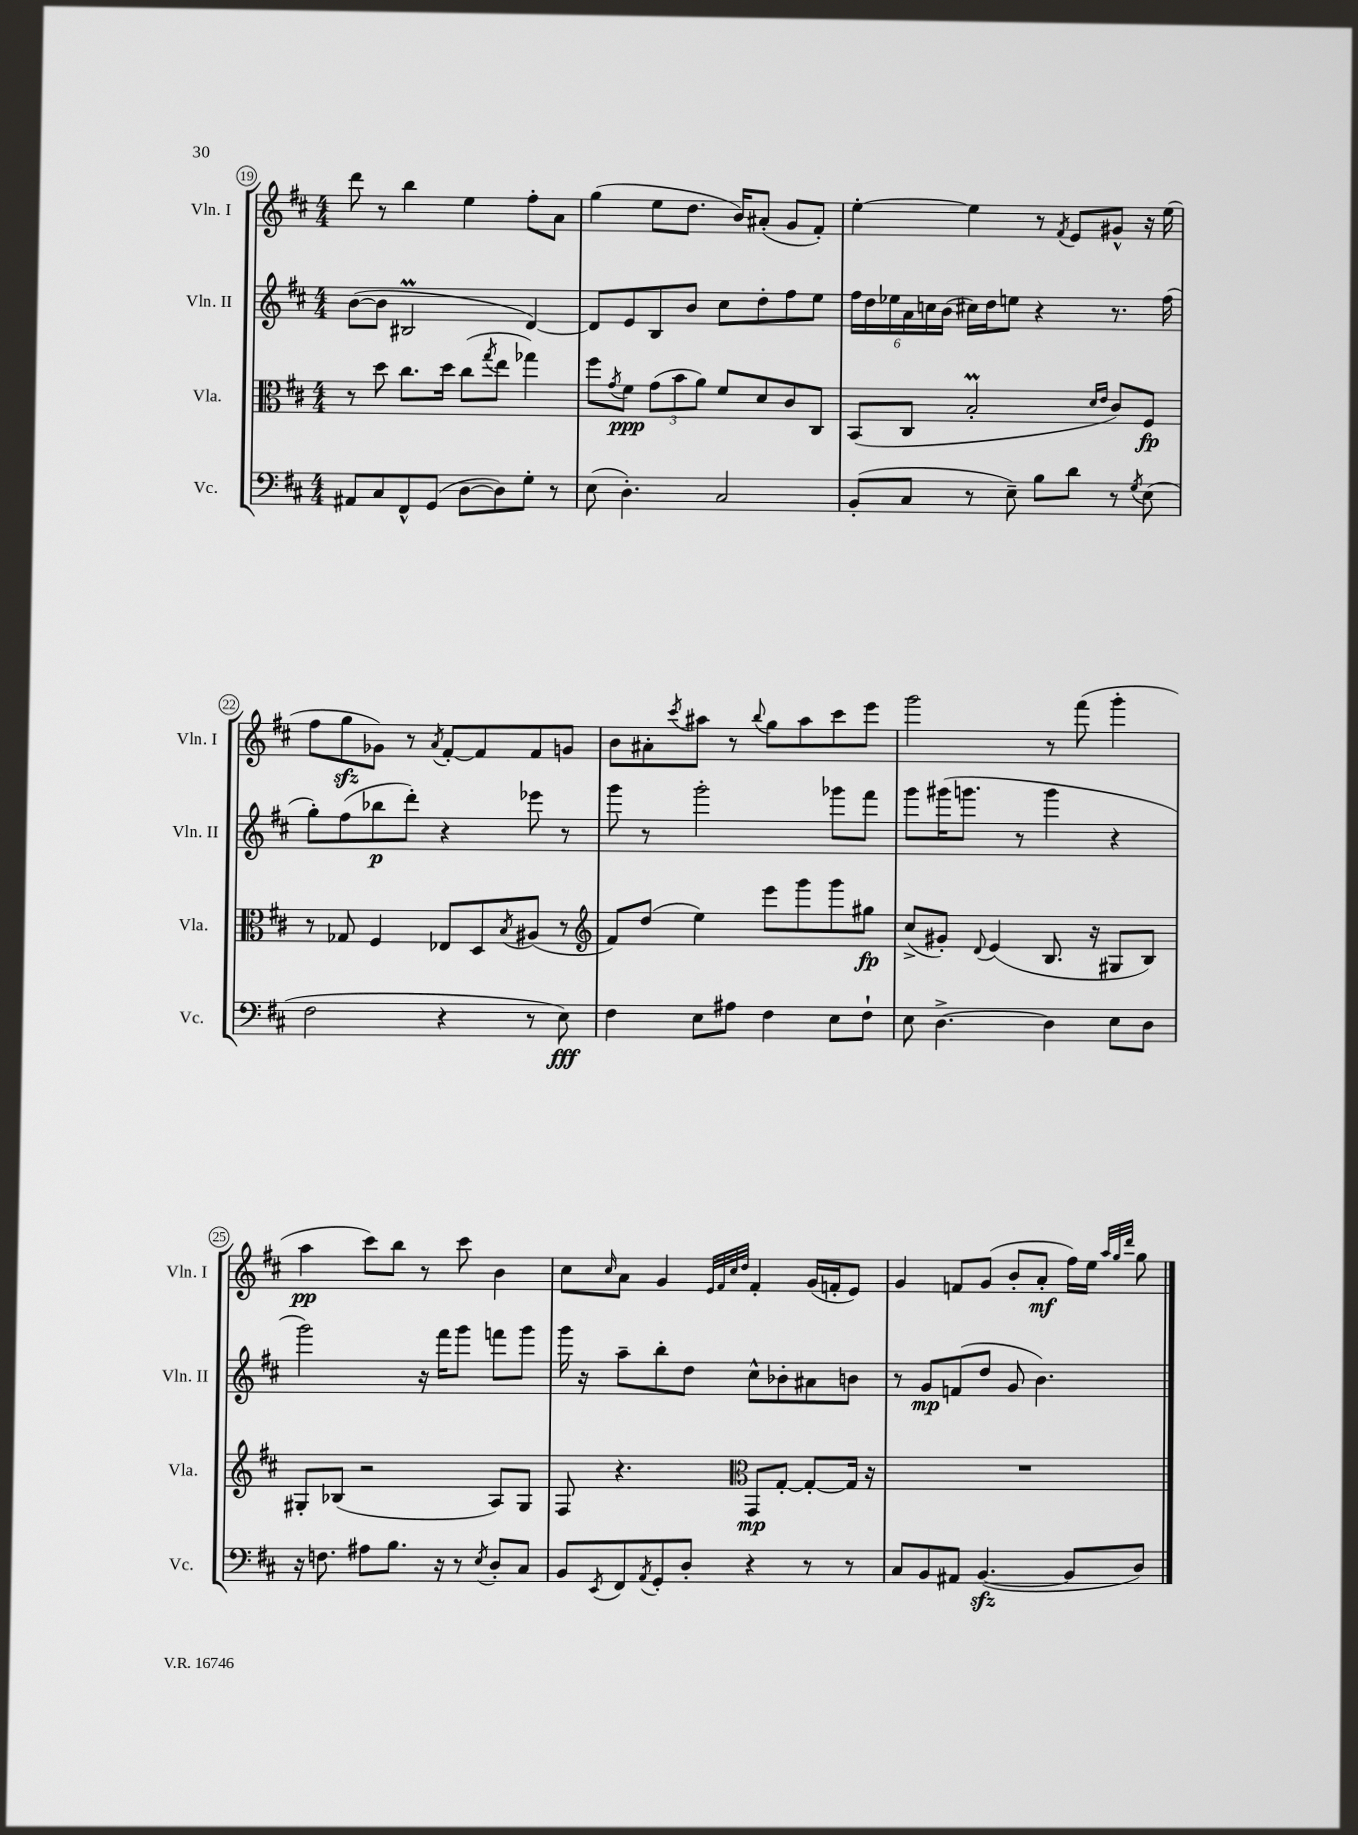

**kern	**dynam	**kern	**dynam	**kern	**dynam	**kern	**dynam
*part4	*part4	*part3	*part3	*part2	*part2	*part1	*part1
*staff4	*staff4	*staff3	*staff3	*staff2	*staff2	*staff1	*staff1
*I"Vc.	*	*I"Vla.	*	*I"Vln. II	*	*I"Vln. I	*
*I'Vc.	*	*I'Vla.	*	*I'Vln. II	*	*I'Vln. I	*
*clefF4	*	*clefC3	*	*clefG2	*	*clefG2	*
*k[f#c#]	*	*k[f#c#]	*	*k[f#c#]	*	*k[f#c#]	*
*M4/4	*	*M4/4	*	*M4/4	*	*M4/4	*
=19	=19	=19	=19	=19	=19	=19	=19
8AA#X/L	.	8r	.	([8b\L	.	8ddd\	.
8C#/	.	8dd\	.	8b\J]	.	8r	.
8FF#^^/	.	8.cc#\L	.	2B#Xm/	.	4bb\	.
(8GG/J	.	.	.	.	.	.	.
.	.	16dd\Jk	.	.	.	.	.
[8D\L	.	(8cc#\L	.	.	.	4ee\	.
.	.	8qgg/	.	.	.	.	.
8D\])	.	8ee\J	.	.	.	.	.
8G'\J	.	4gg-X\)	.	[4d/)	.	8ff#'\L	.
8r	.	.	.	.	.	8a\J	.
=20	=20	=20	=20	=20	=20	=20	=20
(8E\	.	8ff#\L	.	8d/L]	.	(4gg\	.
.	.	8qg/	.	.	.	.	.
4.D'\)	.	8f#\J	ppp	8e/	.	.	.
.	.	(12g\L	.	8B/	.	8ee\L	.
.	.	12b\	.	.	.	.	.
.	.	.	.	8b/J	.	8.dd\J	.
.	.	12a\J)	.	.	.	.	.
2C#/	.	8f#/L	.	8cc#\L	.	.	.
.	.	.	.	.	.	16b/KL)	.
.	.	8d/	.	8dd'\	.	(8a#X'/J	.
.	.	8c#/	.	8ff#\	.	8g/L	.
.	.	8C#/J	.	8ee\J	.	8f#'/J)	.
=21	=21	=21	=21	=21	=21	=21	=21
(8BB'/L	.	(8BB/L	.	24ff#\LL	.	[4ee'\	.
.	.	.	.	24dd\	.	.	.
.	.	.	.	24ee-X\	.	.	.
8C#/J	.	8C#/J	.	24a\	.	.	.
.	.	.	.	24ccn\	.	.	.
.	.	.	.	(24b\JJ	.	.	.
8r	.	2BM'/	.	16cc#X\LL)	.	4ee\]	.
.	.	.	.	16dd\J	.	.	.
8E~\)	.	.	.	8een\J	.	.	.
8B\L	.	.	.	4r	.	8r	.
.	.	.	.	.	.	8qf#/	.
8d\J	.	.	.	.	.	8e/L	.
.	.	16qqd/LL	.	.	.	.	.
.	.	16qqe/JJ	.	.	.	.	.
8r	.	8c#/L)	.	8.r	.	8g#X^^/J	.
8qG/	.	.	.	.	.	.	.
(8E\	.	8F#/J	fp	.	.	16r	.
.	.	.	.	(16ff#\	.	(16ee\	.
!!LO:LB:g=z
=22	=22	=22	=22	=22	=22	=22	=22
2F#\	.	8r	.	8gg'\L)	.	8ff#\L	.
.	.	8G-X/	.	(8ff#\	.	8ggzz\	.
.	.	4F#/	.	8bb-X\	p	8g-X\J)	.
.	.	.	.	8ddd'\J)	.	8r	.
.	.	.	.	.	.	8qa/	.
4r	.	8E-X/L	.	4r	.	[8f#'/L	.
.	.	8D/	.	.	.	8f#/]	.
.	.	8qB/	.	.	.	.	.
8r	.	(8A#X/J	.	8eee-X\	.	8f#/	.
8E\)	fff	8r	.	8r	.	8gn/J	.
=23	=23	=23	=23	=23	=23	=23	=23
*	*	*clefG2	*	*	*	*	*
4F#\	.	8f#/L)	.	8ggg\	.	8b\L	.
.	.	(8dd/J	.	8r	.	8a#X'\	.
.	.	.	.	.	.	8qccc#/	.
8E\L	.	4ee\)	.	2ggg'\	.	8aa#X\J	.
8A#X\J	.	.	.	.	.	8r	.
.	.	.	.	.	.	8qqbb/	.
4F#\	.	8eee\L	.	.	.	8gg\L	.
.	.	8ggg\	.	.	.	8aa#\	.
8E\L	.	8ggg\	.	8ggg-X\L	.	8ccc#\	.
8F#`\J	.	8gg#X\J	fp	8fff#\J	.	8eee\J	.
=24	=24	=24	=24	=24	=24	=24	=24
8E\	.	(8cc#^/L	.	8ggg\L	.	2ggg\	.
[4.D^\	.	8g#X'/J)	.	(16ggg#X\K	.	.	.
.	.	.	.	8.gggn\J	.	.	.
.	.	8qqd/	.	.	.	.	.
.	.	(4e/	.	.	.	.	.
.	.	.	.	8r	.	.	.
4D\]	.	8.B/	.	4ggg\	.	8r	.
.	.	.	.	.	.	(8fff#\	.
.	.	16r	.	.	.	.	.
8E\L	.	8G#X/L	.	4r	.	4ggg'\	.
8D\J	.	8B/J)	.	.	.	.	.
!!LO:LB:g=z
=25	=25	=25	=25	=25	=25	=25	=25
16r	.	8G#X'/L	.	2ggg\)	.	4aa\	pp
8.Fn\	.	.	.	.	.	.	.
.	.	(8B-X/J	.	.	.	.	.
8A#X\L	.	2r	.	.	.	8ccc#\L)	.
8.B\J	.	.	.	.	.	8bb\J	.
.	.	.	.	16r	.	8r	.
16r	.	.	.	16fff#\KL	.	.	.
8r	.	.	.	8ggg\J	.	8ccc#\	.
8qE/	.	.	.	.	.	.	.
8D'/L	.	8A/L)	.	8fffn\L	.	4b\	.
8C#/J	.	8G#/J	.	8ggg\J	.	.	.
=26	=26	=26	=26	=26	=26	=26	=26
8BB/L	.	8F#/	.	16ggg\	.	8cc#\L	.
.	.	.	.	16r	.	.	.
8qEE/	.	.	.	.	.	16qqcc#/	.
8FF#/	.	4.r	.	8aa~\L	.	8a\J	.
8qAA/	.	.	.	.	.	.	.
8GG'/	.	.	.	8bb'\	.	4g/	.
8D'/J	.	.	.	8dd\J	.	.	.
*	*	*clefC3	*	*	*	*	*
.	.	.	.	.	.	32qqe/LLL	.
.	.	.	.	.	.	32qqf#/	.
.	.	.	.	.	.	32qqcc#/	.
.	.	.	.	.	.	32qqdd/JJJ	.
4r	.	8GG/L	mp	8cc#^^\L	.	4f#'/	.
.	.	[8G'/J	.	8b-X'\	.	.	.
8r	.	8G'/L_	.	8a#X\	.	(16g/LL	.
.	.	.	.	.	.	16fn'/J	.
8r	.	16G/Jk]	.	8bn\J	.	8e/J)	.
.	.	16r	.	.	.	.	.
=27	=27	=27	=27	=27	=27	=27	=27
8C#/L	.	1r	.	8r	.	4g/	.
8BB/	.	.	.	8g/L	mp	.	.
8AA#X/J	.	.	.	(8fn/	.	8fn/L	.
([4.BBzz/	.	.	.	8dd/J	.	(8g/J	.
.	.	.	.	8g/	.	8b'/L	.
.	.	.	.	4.b\)	.	8a'/J	mf
8BB/L]	.	.	.	.	.	16ff#\LL)	.
.	.	.	.	.	.	16ee\JJ	.
.	.	.	.	.	.	32qqaa/LLL	.
.	.	.	.	.	.	32qqgg/	.
.	.	.	.	.	.	32qqddd/JJJ	.
8D/J)	.	.	.	.	.	8gg\	.
==	==	==	==	==	==	==	==
*-	*-	*-	*-	*-	*-	*-	*-
